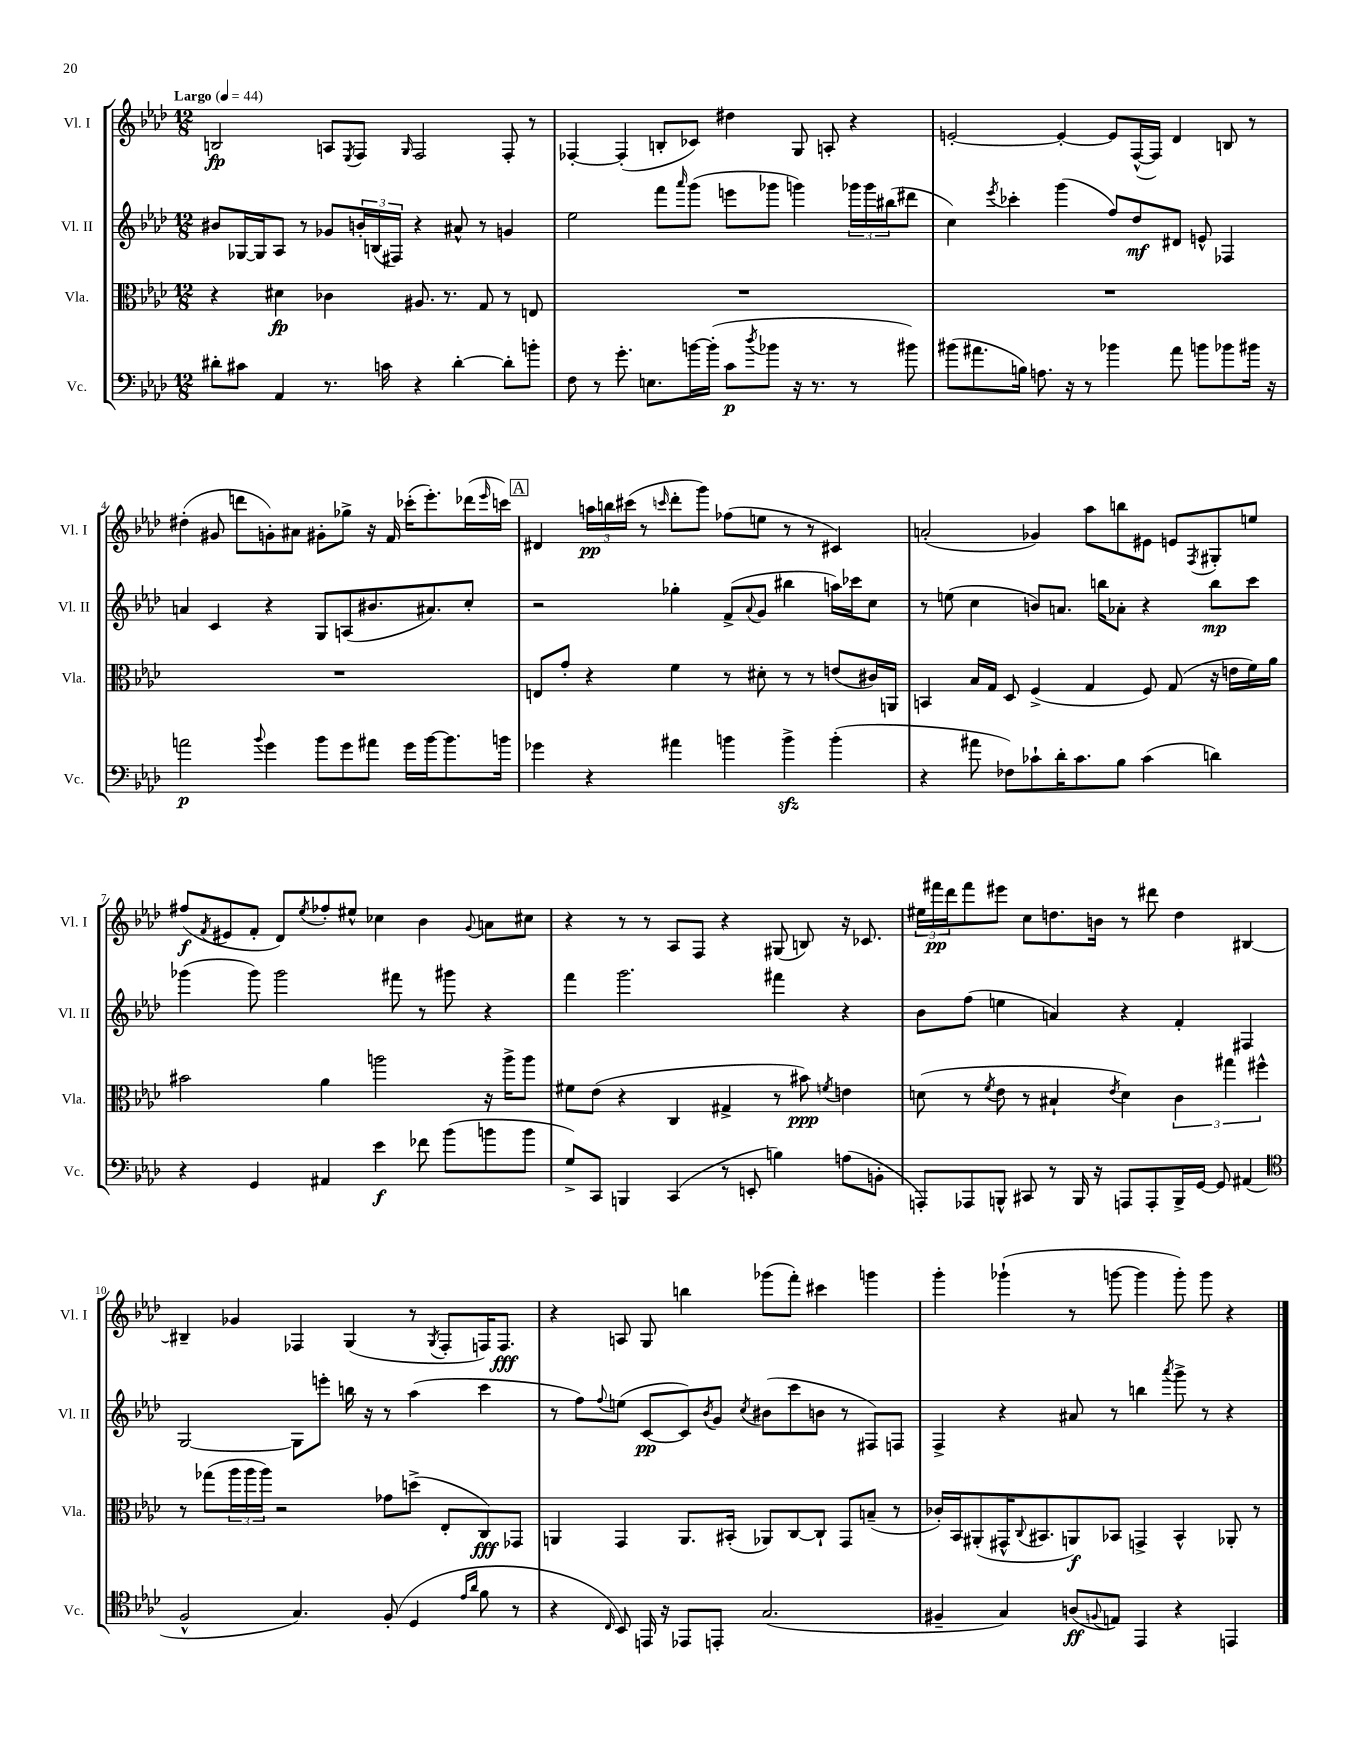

**kern	**kern	**kern	**kern
*staff4	*staff3	*staff2	*staff1
*clefF4	*clefC3	*clefG2	*clefG2
*k[b-e-a-d-]	*k[b-e-a-d-]	*k[b-e-a-d-]	*k[b-e-a-d-]
*M12/8	*M12/8	*M12/8	*M12/8
*MM44	*MM44	*MM44	*MM44
8d#'\L	4r	8b#/L	2B/
8c#\J	.	[16G-/L	.
.	.	16G-/]J	.
4AA-/	4d#\	8A-/J	.
.	.	8r	.
8.r	4c-\	8g-/L	8A/L
.	.	.	8qE-/
.	.	24b'/L	8F/J
.	.	(24B/	.
16c\	.	.	.
.	.	24F#/JJ)	.
.	.	.	16qqG/
4r	8.A#/	4r	2F/
.	8.r	.	.
[4d#'\	.	8a#^^/	.
.	8G/	8r	.
8d#'\]L	8r	4g/	8F'/
8b'\J	8E/	.	8r
=	=	=	=
8F\	1.r	2ee-\	[4F-'/
8r	.	.	.
8.g'\	.	.	(4F-'/]
8.E\L	.	.	.
.	.	8fff\L	8B'/L
.	.	16qqaaa-/	.
[16b\L	.	(8ggg\J	8c-/J)
(16b'\]JJ	.	.	.
8c\L	.	8eee\L	4dd#\
8qdd-/	.	.	.
8b-\J	.	8ggg-\J	.
16r	.	4ggg\)	8G/
8.r	.	.	.
.	.	.	8A'/
8r	.	24ggg-\LL	4r
.	.	24ggg-\	.
.	.	(24bb#\J	.
8b#\)	.	8ddd#\J	.
=	=	=	=
(8b#\L	1.r	4cc\)	[2e'/
8.a#\	.	.	.
.	.	8qeee-/	.
.	.	4ccc-'\	.
16B\Jk)	.	.	.
8.A\	.	.	.
.	.	(4ggg\	4e'/_
16r	.	.	.
8r	.	.	.
4b-\	.	8ff/L)	8e/]L
.	.	8dd-/	([16F^^/L
.	.	.	16F/]JJ)
8a#\	.	8d#/J	4d-/
8b\L	.	8e^^/	.
8b-\	.	4F-/	8B/
16b#\Jk	.	.	8r
16r	.	.	.
=	=	=	=
2a\	1.r	4a/	(4dd#'\
.	.	4c/	8g#/
.	.	.	8ddd\L
8qqb-/	.	.	.
4g\	.	4r	8g'\)
.	.	.	8a#\J
8b-\L	.	8G/L	8g#'\L
8g\	.	(8A/	8gg-^\J
8a#\J	.	8.b#/	16r
.	.	.	16f/
16g\LL	.	.	(16ccc-'\LK
[16b-\J	.	8.a#/)	8.eee-'\)
8.b-\]	.	.	.
.	.	8cc'/J	(16ddd-\L
.	.	.	16qqeee-/
16b\Jk	.	.	16ccc\JJ)
=	=	=	=
4g-\	8E/L	2r	4d#/
.	8g'/J	.	.
4r	4r	.	24aa\LL
.	.	.	24bb\
.	.	.	(24ccc#\JJ
.	.	.	8r
.	.	.	16qqccc/
4a#\	4f\	4gg-'\	8ddd-'\L
.	.	.	8ggg\J)
4b\	8r	(8f^/L	(8ff-\L
.	.	8qqa-/	.
.	8d#'\	8g/J	8ee\J
4b^\	8r	4bb#\	8r
.	8r	.	8r
(4b'\	(8e/L	16aa\LL)	4c#/)
.	.	16ccc-\J	.
.	16c#/L)	8cc\J	.
.	16AA/JJ	.	.
=	=	=	=
4r	4BB/	8r	(2a'/
.	.	(8ee\	.
8a#\	16B-/LL	4cc\	.
.	16G/JJ	.	.
8F-\L)	8D-/	.	.
8c-`\	(4F^/	8b/L)	4g-/)
16d-'\K	.	8.a/J	.
8.c-\	.	.	.
.	4G/	.	8aa-\L
.	.	16bb\LK	.
8B-\J	.	8a-'\J	8bb\
(4c-\	8F/)	4r	8e#\J
.	(8G/	.	8e/L
.	.	.	8qF/
4d\)	16r	8bb\L	8G#'/
.	16e\LL	.	.
.	16f\)	8ccc\J	8ee/J
.	16a-\JJ	.	.
=	=	=	=
4r	2b#\	(4ggg-\	(8ff#/L
.	.	.	8qf/
.	.	.	8e#/
4GG/	.	8ggg-\)	8f'/J
.	.	2ggg-\	8d-/L)
.	.	.	8qee-/
4AA#/	4a-\	.	8ff-'/
.	.	.	8ee#^^/J
4e-\	2aa\	.	4cc-\
.	.	8fff#\	.
8f-\	.	8r	4b-\
(8b-\L	.	8ggg#\	.
.	.	.	8qqg/
8b\	16r	4r	8a\L
.	16aa^\LK	.	.
8b\J	8aa\J	.	8cc#\J
=	=	=	=
8G^/L)	8f#\L	4fff\	4r
8CC/J	(8e-\J	.	.
4BBB/	4r	2.ggg\	8r
.	.	.	8r
(4CC/	4C/	.	8A-/L
.	.	.	8F/J
8r	4G#^/	.	4r
8EE'/	.	.	.
4B\)	8r	4fff#\	(8G#/
.	8b#\)	.	8B/)
.	8qf/	.	.
(8A\L	4e\	4r	16r
.	.	.	8.c-/
8BB'\J	.	.	.
=	=	=	=
8AAA'/L)	(8d\	8b-\L	24ee#\LL
.	.	.	24fff#\
.	.	.	24ddd-\J
8AAA-/	8r	(8ff\J	8fff#\
.	8qf/	.	.
8BBB^^/J	8e-\	4ee\	8eee#\J
8CC#/	8r	.	8cc\L
8r	4B#`/	4a/)	8.dd\
16BBB/	.	.	.
16r	.	.	16b\Jk
.	8qe-/	.	.
8AAA/L	4d\)	4r	8r
8AAA'/	.	.	8ddd#\
16BBB^/L	6c\	4f'/	4dd\
[16GG/JJ	.	.	.
8GG/]	.	.	.
.	6gg#\	.	.
(4AA#/	.	4F#/	[4B#/
.	6ff#^^\	.	.
=	=	=	=
*clefC4	*	*	*
2F^^/	8r	[2G/	4B#~/]
.	(8gg-\L	.	.
.	24aa-\L	.	4g-/
.	24aa-\	.	.
.	24aa-\JJ)	.	.
.	2r	.	.
4.G/)	.	8G\]L	4F-/
.	.	8eee'\J	.
.	.	16bb\	(4G/
.	.	16r	.
(8F'/	8g-\L	8r	.
4D-/	(8dd^\J	(4aa-\	8r
.	.	.	8qG/
.	8E-'/L	.	8F-'/L
16qqe-/LL	.	.	.
16qqa-/JJ	.	.	.
8f\	8C/)	4ccc\	16F/K)
.	.	.	8.F/J
8r	8GG-/J	.	.
=	=	=	=
4r	4AA/	8r	4r
.	.	8ff\L)	.
16qqC/	.	8qqff/	.
8BB-/)	4GG/	(8ee\J	8A/
16EE/	.	[8c/L	8G/
16r	.	.	.
8EE-/L	8.AA/L	8c/])	4bb\
.	.	8qb-/	.
8EE'/J	.	8g/J	.
.	(16BB#'/Jk	.	.
.	.	8qcc/	.
(2.G/	8AA-/L)	(8b#\L	(8ggg-\L
.	[8C/	8ccc\	8fff'\J)
.	8C`/]J	8b\J	4ccc#\
.	8GG/L	8r	.
.	(8B~/J	8F#/L)	4ggg\
.	8r	8F/J	.
=	=	=	=
4F#~/	16c-'/LL)	4F^/	4ggg'\
.	16BB-/J	.	.
.	(8AA#'/	.	.
4G/)	16GG#^^/K	4r	(4ggg-`\
.	8qqC/	.	.
.	8.BB#/	.	.
(8A/L	8AA/)	8a#/	8r
8qqF/	.	.	.
8E/J)	8BB-/J	8r	[8ggg\
4EE-/	4GG^/	4bb\	4ggg\]
.	.	8qaaa-/	.
4r	4BB-^^/	8ggg^\	8ggg'\)
.	.	8r	8ggg\
4EE/	8AA-'/	4r	4r
.	8r	.	.
==	==	==	==
*-	*-	*-	*-
